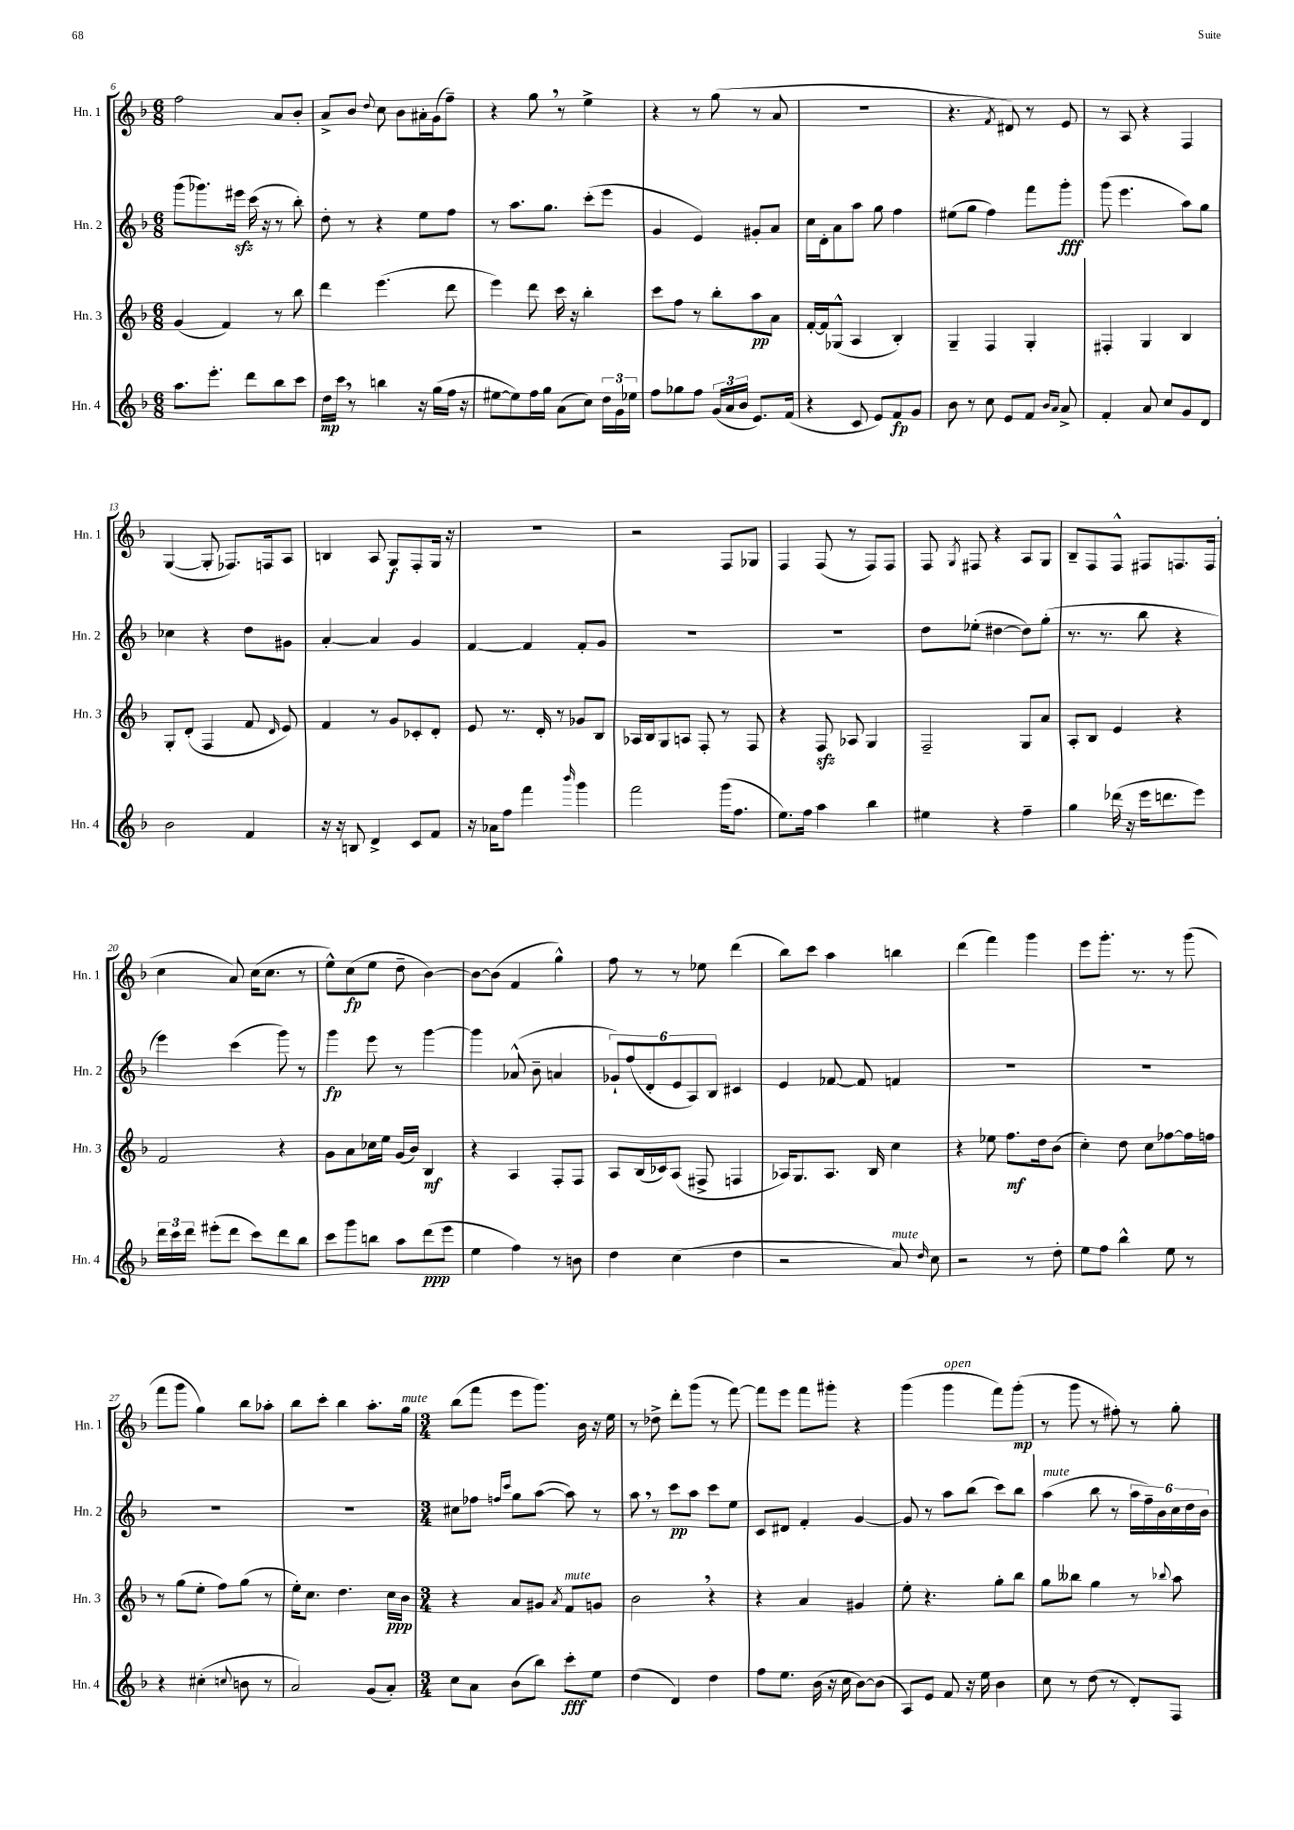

**kern	**dynam	**kern	**dynam	**kern	**dynam	**kern	**dynam
*part4	*part4	*part3	*part3	*part2	*part2	*part1	*part1
*staff4	*staff4	*staff3	*staff3	*staff2	*staff2	*staff1	*staff1
*I"Hn. 4	*	*I"Hn. 3	*	*I"Hn. 2	*	*I"Hn. 1	*
*I'Hn. 4	*	*I'Hn. 3	*	*I'Hn. 2	*	*I'Hn. 1	*
*clefG2	*	*clefG2	*	*clefG2	*	*clefG2	*
*k[b-]	*	*k[b-]	*	*k[b-]	*	*k[b-]	*
*M6/8	*	*M6/8	*	*M6/8	*	*M6/8	*
=6	=6	=6	=6	=6	=6	=6	=6
8.aa\L	.	(4g/	.	(8ggg\L	.	2ff\	.
.	.	.	.	8.ggg-X\)	.	.	.
8.eee'\J	.	.	.	.	.	.	.
.	.	4f/)	.	.	.	.	.
.	.	.	.	16eee#Xzz\Jk	.	.	.
8ddd\L	.	.	.	(16ccc\	.	.	.
.	.	.	.	16r	.	.	.
8bb-\	.	8r	.	8r	.	8a/L	.
8ccc\J	.	8bb-\	.	8bb-'\)	.	8b-'/J	.
=7	=7	=7	=7	=7	=7	=7	=7
16dd\LL	mp	4ddd\	.	8dd'\	.	8a^/L	.
16ccc,\JJ	.	.	.	.	.	.	.
8r	.	.	.	8r	.	8b-/J	.
.	.	.	.	.	.	8qqdd/	.
4bbn\	.	(4.eee\	.	4r	.	8cc\	.
.	.	.	.	.	.	8b-\L	.
16r	.	.	.	8ee\L	.	16a#X'\L	.
(16gg\LL	.	.	.	.	.	(16g\J	.
16ff\JJ	.	8ddd\	.	8ff\J	.	8ff~\J)	.
16r	.	.	.	.	.	.	.
=8	=8	=8	=8	=8	=8	=8	=8
[8ee#X\L	.	4eee\)	.	8r	.	4r	.
8ee#\])	.	.	.	8.aa\L	.	.	.
16ff\L	.	8ddd\	.	.	.	8gg,\	.
16gg\JJ	.	.	.	8.gg\J	.	.	.
(8a\L	.	16ccc\	.	.	.	8r	.
.	.	16r	.	.	.	.	.
8cc\J)	.	4bb-'\	.	(8ccc'\L	.	4ee^\	.
24dd\LL	.	.	.	8eee\J	.	.	.
24g\	.	.	.	.	.	.	.
24ee-X\JJ	.	.	.	.	.	.	.
=9	=9	=9	=9	=9	=9	=9	=9
8ff\L	.	8ccc\L	.	4g/	.	4r	.
8gg-X\	.	8ff\J	.	.	.	.	.
8ff\J	.	8r	.	4e/)	.	8r	.
(24g/LL	.	8bb-'\L	.	.	.	(8gg\	.
24a/	.	.	.	.	.	.	.
24b-/JJ	.	.	.	.	.	.	.
8.e/L)	.	8aa\	pp	8g#X'/L	.	8r	.
.	.	8a\J	.	8a/J	.	8a/	.
(16f/Jk	.	.	.	.	.	.	.
=10	=10	=10	=10	=10	=10	=10	=10
4r	.	[16f'/LL	.	16cc\LL	.	2.r	.
.	.	16f/J]	.	16d'\J	.	.	.
.	.	(8G-X^^/J	.	8a\	.	.	.
8c/	.	4A/	.	8aa\J	.	.	.
8e/L)	.	.	.	8gg\	.	.	.
8f/	fp	4B-'/)	.	4ff\	.	.	.
8g/J	.	.	.	.	.	.	.
=11	=11	=11	=11	=11	=11	=11	=11
8b-\	.	4G~/	.	(8ee#X\L	.	4.r	.
8r	.	.	.	8gg\J	.	.	.
8cc\	.	4F/	.	4ff\)	.	.	.
.	.	.	.	.	.	8qf/	.
8e/L	.	.	.	.	.	8d#X/)	.
8f/J	.	4G'/	.	8fff\L	.	8r	.
16qqb-/LL	.	.	.	.	.	.	.
16qqa/JJ	.	.	.	.	.	.	.
8a^/	.	.	.	8ggg'\J	fff	8e/	.
=12	=12	=12	=12	=12	=12	=12	=12
4f'/	.	4F#X'/	.	(8ggg\	.	8r	.
.	.	.	.	4.eee\	.	8A/	.
8a/	.	4G/	.	.	.	4r	.
8cc/L	.	.	.	.	.	.	.
8g/	.	4B-/	.	8aa\L)	.	4F/	.
8d/J	.	.	.	8gg\J	.	.	.
!!LO:LB:g=z
=13	=13	=13	=13	=13	=13	=13	=13
2b-\	.	8G'/L	.	4cc-X\	.	([4G/	.
.	.	(8d'/J	.	.	.	.	.
.	.	4F/	.	4r	.	8G'/]	.
.	.	.	.	.	.	8.F-X/L)	.
4f/	.	8f/	.	8dd\L	.	.	.
.	.	.	.	.	.	16Fn/k	.
.	.	16qqd/	.	.	.	.	.
.	.	8e/)	.	8g#X\J	.	8A/J	.
=14	=14	=14	=14	=14	=14	=14	=14
16r	.	4f/	.	[4a'/	.	4Bn/	.
16r	.	.	.	.	.	.	.
8Bn/	.	.	.	.	.	.	.
4d^/	.	8r	.	4a/]	.	8A/	.
.	.	8g/L	.	.	.	8G/L	f
8c/L	.	8c-X'/	.	4g/	.	8F'/	.
8f/J	.	8d'/J	.	.	.	16G/Jk	.
.	.	.	.	.	.	16r	.
=15	=15	=15	=15	=15	=15	=15	=15
16r	.	8e/	.	[4f/	.	2.r	.
16a-X\KL	.	.	.	.	.	.	.
8ff\J	.	8.r	.	.	.	.	.
4fff\	.	.	.	4f/]	.	.	.
.	.	16d'/	.	.	.	.	.
.	.	8r	.	.	.	.	.
16qqbbb-/	.	.	.	.	.	.	.
4ggg\	.	8g-X/L	.	8f'/L	.	.	.
.	.	8B-/J	.	8g/J	.	.	.
=16	=16	=16	=16	=16	=16	=16	=16
2fff\	.	16A-X/LL	.	2.r	.	2r	.
.	.	16B-/J	.	.	.	.	.
.	.	8G/	.	.	.	.	.
.	.	8An/J	.	.	.	.	.
.	.	8F'/	.	.	.	.	.
(16ggg\KL	.	8r	.	.	.	8F/L	.
8.ff\J	.	.	.	.	.	.	.
.	.	8F/	.	.	.	8G-X/J	.
=17	=17	=17	=17	=17	=17	=17	=17
8.ee\L)	.	4r	.	2.r	.	4F/	.
16ff\Jk	.	.	.	.	.	.	.
4aa\	.	8Fzz/	.	.	.	(8F/	.
.	.	8A-X/	.	.	.	8r	.
4bb-\	.	4G/	.	.	.	8F/L)	.
.	.	.	.	.	.	8F/J	.
=18	=18	=18	=18	=18	=18	=18	=18
4ee#X\	.	2F~/	.	8dd\L	.	8F/	.
.	.	.	.	.	.	8qG/	.
.	.	.	.	(8ee-X'\J	.	8F#X/	.
4r	.	.	.	[4dd#X\	.	4r	.
4ff~\	.	8G/L	.	8dd#\L])	.	8A/L	.
.	.	8a/J	.	(8gg'\J	.	8G/J	.
=19	=19	=19	=19	=19	=19	=19	=19
4gg\	.	8A'/L	.	8.r	.	8B-~/L	.
.	.	8B-/J	.	.	.	8F/	.
.	.	.	.	8.r	.	.	.
(16ddd-X\	.	4e/	.	.	.	8F^^/J	.
16r	.	.	.	.	.	.	.
16eee\KL	.	.	.	8bb-\	.	8F#X/L	.
8.dddn\	.	.	.	.	.	.	.
.	.	4r	.	4r	.	8.Fn/	.
8eee\J)	.	.	.	.	.	.	.
.	.	.	.	.	.	(16F/Jk	.
!!LO:LB:g=z
=20	=20	=20	=20	=20	=20	=20	=20
24ddd\LL	.	2f/	.	4eee\)	.	4cc\	.
24ccc\	.	.	.	.	.	.	.
24ddd\JJ	.	.	.	.	.	.	.
(8eee#X'\L	.	.	.	.	.	.	.
8ddd\J	.	.	.	(4ccc\	.	8a/)	.
8ccc\L)	.	.	.	.	.	(16cc\KL	.
.	.	.	.	.	.	8.cc\J	.
8ddd\	.	4r	.	8ggg\)	.	.	.
8bb-\J	.	.	.	8r	.	8r	.
=21	=21	=21	=21	=21	=21	=21	=21
8ccc\L	.	8g\L	.	4ggg\	fp	8ee^^\L)	.
8ggg\	.	8a\	.	.	.	(8cc\	fp
8bbn\J	.	16cc-X\L	.	8eee\	.	8ee\J	.
.	.	16ee\JJ	.	.	.	.	.
8aa\L	.	(16g/LL	.	8r	.	8dd~\	.
.	.	16b-/JJ)	.	.	.	.	.
(8ddd\	ppp	4B-/	mf	[4ggg\	.	[4b-\)	.
8eee\J	.	.	.	.	.	.	.
=22	=22	=22	=22	=22	=22	=22	=22
4ee\	.	4r	.	4ggg\]	.	8b-\L_	.
.	.	.	.	.	.	(8b-\J]	.
4ff\)	.	4A/	.	(8a-X^^/	.	4f/	.
.	.	.	.	8b-~\	.	.	.
8r	.	8F'/L	.	4an/	.	4gg^^\)	.
8bn\	.	8F/J	.	.	.	.	.
=23	=23	=23	=23	=23	=23	=23	=23
4dd\	.	8A/L	.	12g-X`/L)	.	8ff\	.
.	.	.	.	(12ff/	.	.	.
.	.	(16B-/L	.	.	.	8r	.
.	.	.	.	12d'/	.	.	.
.	.	16c-X/J)	.	.	.	.	.
(4cc\	.	(8A/J	.	12e/	.	8r	.
.	.	.	.	12A/)	.	.	.
.	.	8F#X^/	.	.	.	8ee-X\	.
.	.	.	.	12B-/J	.	.	.
4dd\	.	4Fn/	.	4c#X/	.	(4ddd\	.
=24	=24	=24	=24	=24	=24	=24	=24
2r	.	16A-X/KL)	.	4e/	.	8bb-\L)	.
.	.	8.G/	.	.	.	.	.
.	.	.	.	.	.	8ccc\J	.
.	.	8.A-/J	.	[8f-X/	.	4aa\	.
.	.	.	.	8f-/]	.	.	.
.	.	16B-/	.	.	.	.	.
!LO:TX:a:i:t=mute	!	!	!	!	!	!	!
8a/)	.	4cc\	.	4fn/	.	4bbn\	.
16qqdd/	.	.	.	.	.	.	.
8cc\	.	.	.	.	.	.	.
=25	=25	=25	=25	=25	=25	=25	=25
2r	.	4r	.	2.r	.	(4ddd\	.
.	.	8ee-X\	.	.	.	4fff\)	.
.	.	8.ff\L	mf	.	.	.	.
8r	.	.	.	.	.	4ggg\	.
.	.	16dd\k	.	.	.	.	.
8dd'\	.	(8b-\J	.	.	.	.	.
=26	=26	=26	=26	=26	=26	=26	=26
8ee\L	.	4cc'\)	.	2.r	.	8eee\L	.
8ff\J	.	.	.	.	.	8.ggg'\J	.
4bb-^^\	.	8dd\	.	.	.	.	.
.	.	.	.	.	.	8.r	.
.	.	8cc\L	.	.	.	.	.
8ee\	.	[8ff-X\	.	.	.	8r	.
8r	.	16ff-\L]	.	.	.	(8ggg\	.
.	.	16ffn\JJ	.	.	.	.	.
!!LO:LB:g=z
=27	=27	=27	=27	=27	=27	=27	=27
4r	.	8r	.	2.r	.	8fff\L	.
.	.	(8gg\L	.	.	.	8ggg\J	.
(4cc#X'\	.	8ee'\J	.	.	.	4gg\)	.
.	.	8ff\L)	.	.	.	.	.
8qqccn/	.	.	.	.	.	.	.
8bn\	.	(8gg\J	.	.	.	8bb-\L	.
8r	.	8r	.	.	.	8aa-X'\J	.
=28	=28	=28	=28	=28	=28	=28	=28
2a/)	.	16ee'\KL)	.	2.r	.	8bb-\L	.
.	.	8.cc\J	.	.	.	.	.
.	.	.	.	.	.	8ccc'\J	.
.	.	4.dd\	.	.	.	4bb-\	.
(8g/L	.	.	.	.	.	8.aa'\L	.
8a'/J)	.	16cc\LL	ppp	.	.	.	.
!	!	!	!	!	!	!LO:TX:a:i:t=mute	!
.	.	16b-\JJ	.	.	.	16gg\Jk	.
=29	=29	=29	=29	=29	=29	=29	=29
*M3/4	*	*M3/4	*	*M3/4	*	*M3/4	*
8cc\L	.	4r	.	8cc#X\L	.	(8bb-\L	.
8a\J	.	.	.	8ff-X\J	.	8fff\J	.
.	.	.	.	16qqffn/LL	.	.	.
.	.	.	.	16qqccc/JJ	.	.	.
(8b-\L	.	8a/L	.	8gg\L	.	8eee\L	.
8bb-\J)	.	8g#X/J	.	([8aa\J	.	8.ggg\J)	.
.	.	8qa/	.	.	.	.	.
!	!	!LO:TX:a:i:t=mute	!	!	!	!	!
8ccc'\L	fff	8f/L	.	8aa\])	.	.	.
.	.	.	.	.	.	16b-\	.
8ee\J	.	8gn/J	.	8r	.	16r	.
.	.	.	.	.	.	16ee\	.
=30	=30	=30	=30	=30	=30	=30	=30
(4dd\	.	2b-,\	.	8aa,\	.	8r	.
.	.	.	.	8r	.	8dd-X^\	.
4d/)	.	.	.	8ccc\L	pp	8ddd'\L	.
.	.	.	.	8aa\J	.	(8ggg\J	.
4dd\	.	4r	.	8ccc\L	.	8r	.
.	.	.	.	8ee\J	.	[8fff\)	.
=31	=31	=31	=31	=31	=31	=31	=31
8ff\L	.	4r	.	8c/L	.	8fff\L]	.
8.ee\J	.	.	.	8d#X/J	.	8eee\J	.
.	.	4a/	.	4f'/	.	8fff\L	.
(16b-\	.	.	.	.	.	.	.
16r	.	.	.	.	.	8ggg#X'\J	.
16cc\	.	.	.	.	.	.	.
[8b-\L)	.	4g#X/	.	[4g/	.	4r	.
(8b-\J]	.	.	.	.	.	.	.
=32	=32	=32	=32	=32	=32	=32	=32
8A/L)	.	8ee'\	.	8g/]	.	(4ggg\	.
8e/J	.	4.r	.	8r	.	.	.
!	!	!	!	!	!	!LO:TX:a:i:t=open	!
8f/	.	.	.	8aa\L	.	4ggg\	.
16r	.	.	.	(8bb-\J	.	.	.
16ee\	.	.	.	.	.	.	.
4b-\	.	8gg'\L	.	8ccc\L)	.	8fff\L)	.
.	.	8bb-\J	.	8bb-\J	.	(8ggg'\J	mp
=33	=33	=33	=33	=33	=33	=33	=33
!	!	!	!	!LO:TX:a:i:t=mute	!	!	!
8cc\	.	8gg\L	.	(4aa\	.	8r	.
8r	.	8bb--X\J	.	.	.	8ggg\	.
(8dd\	.	4gg\	.	8bb-\	.	8r	.
8r	.	.	.	8r	.	8ff#X'\)	.
8d'/L)	.	8r	.	24aa\LL	.	8r	.
.	.	.	.	24ff~\)	.	.	.
.	.	.	.	24b-\	.	.	.
.	.	8qqbb-X/	.	.	.	.	.
8F/J	.	8aa\	.	24cc\	.	8gg'\	.
.	.	.	.	24dd\	.	.	.
.	.	.	.	24b-\JJ	.	.	.
==	==	==	==	==	==	==	==
*-	*-	*-	*-	*-	*-	*-	*-
